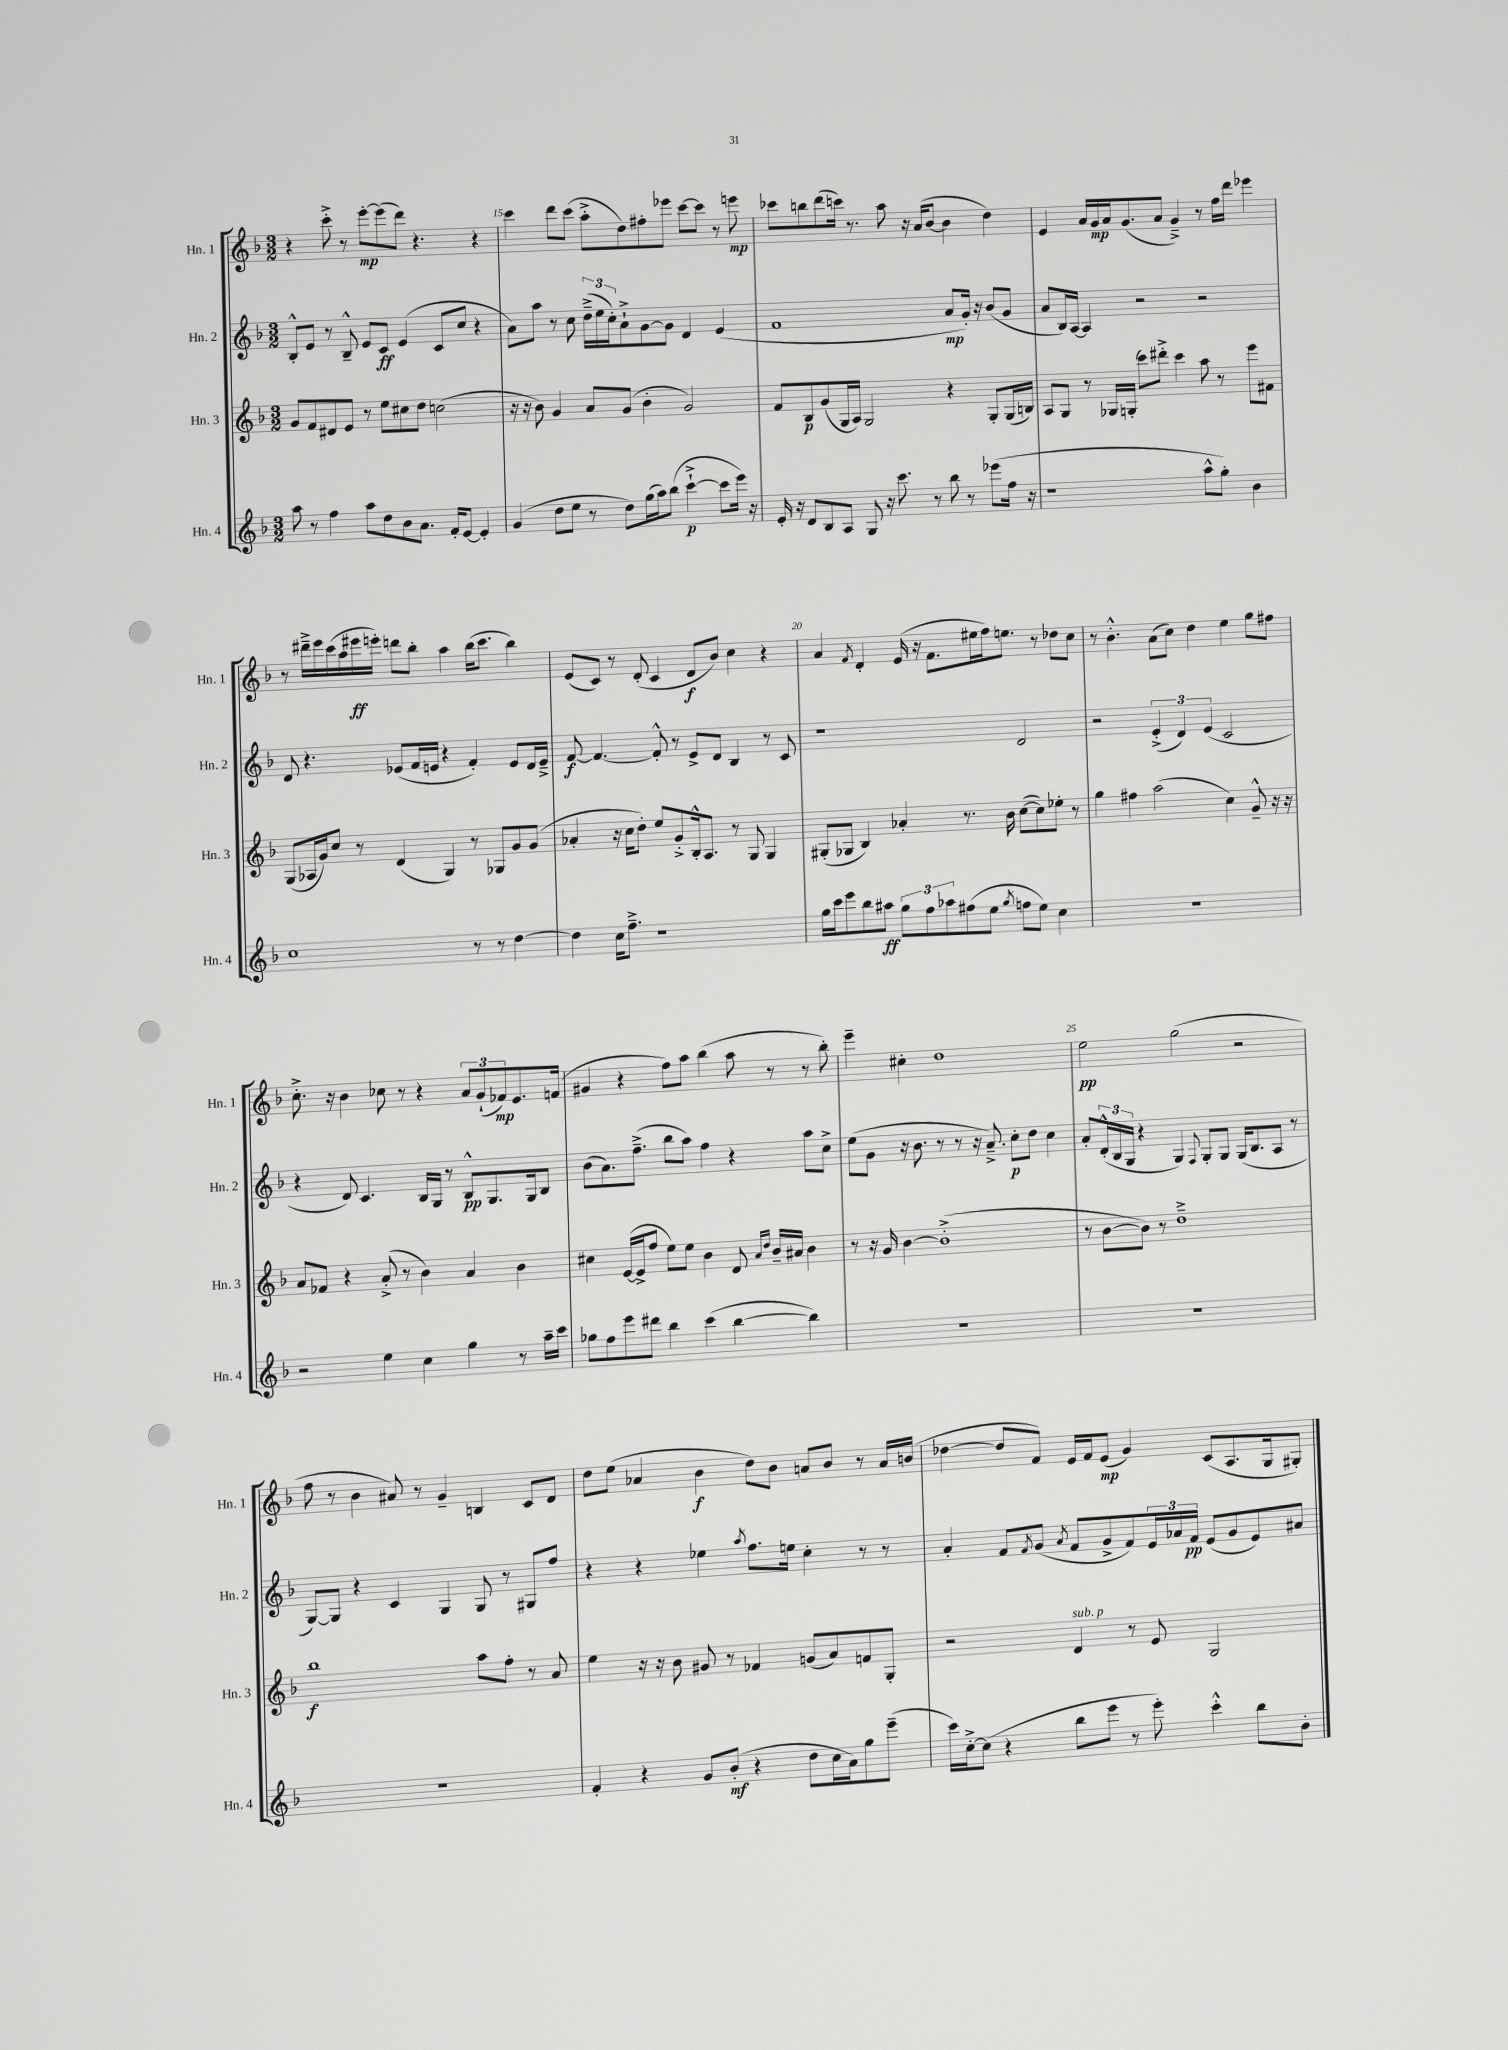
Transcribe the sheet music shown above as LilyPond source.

<<
\new StaffGroup <<
\new Staff = "s0" \with { instrumentName = "Hn. 1" shortInstrumentName = "Hn. 1" } {
    \clef treble \key f \major \numericTimeSignature \time 3/2
    r4 c'''8-.-> r8 e'''8~-.\mp e'''8( d'''8) r4. r4 |
    c'''4 d'''8 c'''8( a''8-.-> d''8) fis''8-. ees'''8 c'''8~ c'''8 r8 e'''8\mp |
    ces'''8 b''8 d'''8( c'''16) r8. a''8 r16 a'16( bes'8~ bes'4 d''4) |
    e'4 a'16 g'16\mp a'16 g'8.( a'8 g'4--->) r8 f''16 d'''16 ees'''4 |
    r8 dis'''16---> e'''16 c'''16( a''16 eis'''16\ff e'''16-.) d'''8 bes''8-. a''4 bes''16( c'''8. bes''4) |
    e'8( c'8) r8 d'8-.( c'4 d'8\f bes'8) c''4 r4 |
    a'4 \acciaccatura { f'8 } d'4-. e'16( r16 f'8. eis''16 f''16) e''8. r8 des''8 c''8 |
    r8 bes'4.-.-^ a'8( c''8) d''4 e''4 g''8 fis''8 |
    c''8.-.-> r16 bes'4 ces''8 r8 r4 \tuplet 3/2 { a'8 g'8-!( fes'8\mp) } e'8. f'16( |
    gis'4 r4 f''8) a''8 bes''4( a''8 r8 r8 bes''8-.) |
    e'''4-- cis''4-. d''1 |
    e''2\pp g''2( r2 |
    f''8 r8 bes'4 ais'8) r8 g'4-- b4 c'8 d'8 |
    d''8 e''8( aes'4 bes'4\f d''8) bes'8 a'8 bes'8 r8 a'16 b'16( |
    des''4~ des''8 f'8) e'16 f'16 e'8\mp( g'4) c'8( a8. g16 gis8-.) \bar "|." |
}
\new Staff = "s1" \with { instrumentName = "Hn. 2" shortInstrumentName = "Hn. 2" } {
    \clef treble \key f \major \numericTimeSignature \time 3/2
    bes8-.-^ e'8 r8 bes8---^ e'8 c'8\ff e'4( c'8 c''8 r4 |
    a'8) a''8 r8 c''8 \tuplet 3/2 { d''16--->( e''16 c''16-.) } a'8-!-> g'8~ g'8 d'4 e'4( |
    f'1 a'8\mp g'16-.) r16 bes'8( g'8 |
    a'8 bes16) a16~ a4 r2 r2 |
    d'8 r4. ees'8( f'16 e'16 r4 f'4-.) e'8 d'16 e'16---> |
    f'8~\f f'4.~ f'8-.-^ r8 e'8-> d'8 bes4 r8 c'8 |
    r1 d'2 |
    r2 \tuplet 3/2 { e'4-.->( d'4) e'4( } c'2 |
    r4 d'8) c'4. bes16 g16 r8 bes8-^\pp g8. g16 bes8 |
    bes'8( a'8.) f''8.--->( bes''8 a''8) f''4 r4 a''8 c''8-> |
    e''8( g'8 r16 bes'8. r8 r8 r16 a'8.--->) c''8-.\p d''8 c''4 |
    a'8-. \tuplet 3/2 { d'16-.-^( bes16 g16 } r4 g4) \appoggiatura { f8 } g8-. g8 g16( bes8. a8 r8 |
    g8~) g8 r4 c'4 g4 g8 r8 gis8 f''8 |
    r4 r4 ees''4 \acciaccatura { a''8 } f''8. e''16 c''4-. r8 r8 |
    a'4-. f'8 \acciaccatura { f'8 } g'8( \acciaccatura { a'8 } f'8 g'8-> f'8) \tuplet 3/2 { e'16 aes'16 f'16\pp } e'8( g'8 e'8) ais'8 \bar "|." |
}
\new Staff = "s2" \with { instrumentName = "Hn. 3" shortInstrumentName = "Hn. 3" } {
    \clef treble \key f \major \numericTimeSignature \time 3/2
    g'8 f'8 dis'8 e'8 r8 e''8 cis''8 d''8 c''2( |
    r16 r16 bes'8) g'4 a'8 g'8( bes'4-. g'2) |
    f'8 bes8\p g'8( g16 a16) g2 r4 g8-. g16( b16) |
    a8 g8 r8 ges16 g16-.( c'''8) dis'''8-.-> c'''4 a''8 r8 e'''8 fis'8 |
    g8( aes16 g'16) c''8 r8 d'4( g4) r8 ges8 g'8 g'8( |
    aes'4-. r16 c''16 d''8-.) e''8 g'8-.-> bes16-.-^ a8. r8 g8 g4 |
    gis8-.( ges8 bes4) aes'4-. r8. bes'16 c''8~( c''8) ees''8-. r8 |
    g''4 fis''4 a''2( c''4) g'8---^ r16 r16 |
    a'8 fes'8 r4 a'8-.->( r8 bes'4) a'4 bes'4 |
    cis''4 e'16~( e'16-> f''8 e''8) e''8 bes'4 d'8 \grace { a'16 d''16 } bes'16-- ais'16 bes'4 |
    r8 r16 g'16 bes'4~ bes'1-.->( |
    r8 bes'8~ bes'8) r8 d''1---> |
    bes''1\f a''8 f''8-. r8 a'8 |
    e''4 r16 r16 bes'8 gis'8 r8 fes'4 g'8( a'8) f'8 g8-. |
    r2 d'4^\markup { \italic "sub. p" } r8 e'8 g2 \bar "|." |
}
\new Staff = "s3" \with { instrumentName = "Hn. 4" shortInstrumentName = "Hn. 4" } {
    \clef treble \key f \major \numericTimeSignature \time 3/2
    a''8 r8 f''4 a''8 d''8 bes'8 a'8. f'16-. e'8~ e'4-. |
    g'4( d''8 e''8 r8 d''8) g''16( a''16) bes''8( c'''4~-!->\p c'''8 e'''16) r16 |
    e'16-. r16 d'8 bes8 a8 g8 r16 c'''8. r8 bes''8 r8 ees'''8( f''16 r16 |
    r1 a''8-^ g''8-.) bes'4 |
    c''1 r8 r8 d''4~ |
    d''4 c''16 f''8.---> r1 |
    g''16 c'''16 e'''8 bes''8 ais''8\ff \tuplet 3/2 { g''8 f''8 aes''8 } fis''8( e''8 \acciaccatura { g''8 } f''8 e''8) c''4 |
    R1. |
    r2 e''4 c''4 g''4 r8 a''16-- c'''16 |
    ges''8 f''8 e'''8 dis'''8 bes''4 c'''4( bes''4~ bes''4) |
    R1. |
    R1. |
    R1. |
    f'4-. r4 g'8 bes'8-.\mf( r4 d''8 c''16 a'16) g''8 e'''8--( |
    c'''16) c''16~-.-> c''8( r4 bes''8 e'''8 r8 e'''8-.) c'''4-.-^ bes''8 bes'8-. \bar "|." |
}
>>
>>
\layout { \context { \Score currentBarNumber = #14 \override BarNumber.break-visibility = ##(#f #t #t) barNumberVisibility = #(every-nth-bar-number-visible 5) } }
